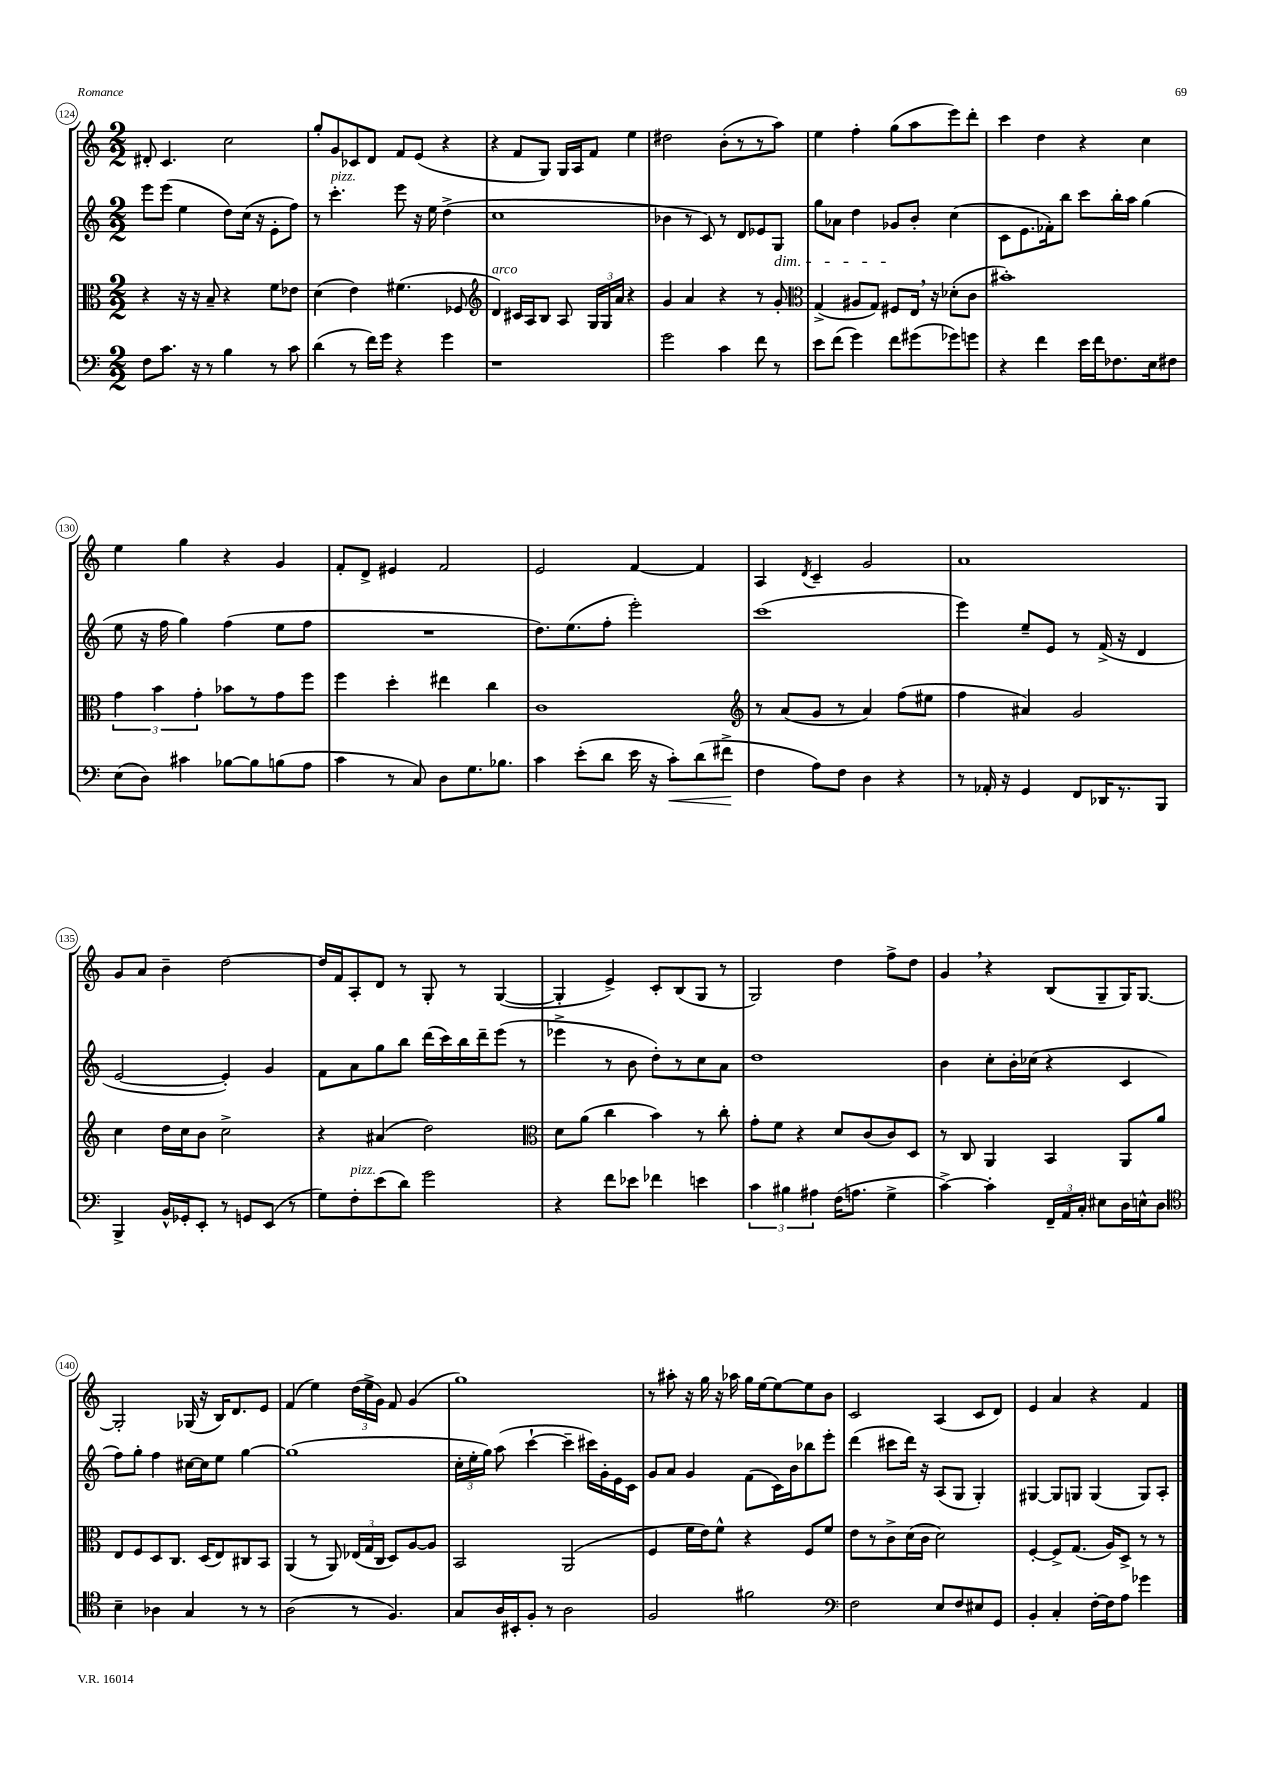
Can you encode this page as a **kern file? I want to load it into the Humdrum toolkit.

**kern	**kern	**kern	**kern
*staff4	*staff3	*staff2	*staff1
*clefF4	*clefC3	*clefG2	*clefG2
*k[]	*k[]	*k[]	*k[]
*M2/2	*M2/2	*M2/2	*M2/2
8F\L	4r	8eee\L	8d#'/
8.c\J	.	(8eee\J	4.c/
.	16r	4ee\	.
16r	16r	.	.
8r	8B~/	.	.
4B\	4r	8dd\L)	2cc\
.	.	(16cc\Jk	.
.	.	16r	.
8r	8f\L	8e'\L	.
8c\	8e-\J	8ff\J)	.
=	=	=	=
(4d\	(4d\	8r	8gg'/L
.	.	4.ccc'\	8g/
8r	4e\)	.	8c-/
16f\LL)	.	.	8d/J
16g\JJ	.	.	.
4r	(4.f#\	8eee\	8f/L
.	.	16r	(8e/J
.	.	16ee\	.
4g\	.	(4dd^\	4r
.	8F-/	.	.
=	=	=	=
*	*clefG2	*	*
1r	4d/)	1cc	4r
.	16c#/LL	.	8f/L
.	16A/J	.	.
.	8B/J	.	8G/J)
.	8A/	.	16G/LL
.	.	.	16A/J
.	24G/LL	.	8f/J
.	24G/	.	.
.	24a/JJ	.	.
.	4r	.	4ee\
=	=	=	=
2g\	4g/	4b-\	2dd#\
.	4a/	8r	.
.	.	8c/)	.
4c\	4r	8r	(8b'\L
.	.	8d/L	8r
8f\	8r	8e-/	8r
8r	8g'/	8G/J	8aa\J)
=	=	=	=
*	*clefC3	*	*
8e\L	(4G^/	8gg\L	4ee\
(8f\J	.	8a-\J	.
4g\)	8A#/L	4dd\	4ff'\
.	8G/J)	.	.
8f\L	8F#/L	8g-/L	(8gg\L
(8g#\	16E/Jk	8b'/J	8aa\
.	16r	.	.
8g-\)	(8d-'\L	(4cc\	8eee\)
8g\J	8c\J	.	8ddd'\J
=	=	=	=
4r	1b#')	8c\L	4ccc\
.	.	8.e\	.
4f\	.	.	4dd\
.	.	16f-'\k)	.
.	.	8bb\J	.
16e\LL	.	8ccc\L	4r
16f\J	.	.	.
8.F-\	.	16bb'\L	.
.	.	16aa\JJ	.
.	.	(4gg\	4cc\
16E\k	.	.	.
8F#\J	.	.	.
=	=	=	=
(8E\L	6g\	8ee\	4ee\
8D\J)	.	16r	.
.	6b\	.	.
.	.	16ff\	.
4c#\	.	4gg\)	4gg\
.	6g'\	.	.
[8B-\L	8b-\L	(4ff\	4r
8B-\]	8r	.	.
(8B\	8g\	8ee\L	4g/
8A\J	8ff\J	8ff\J	.
=	=	=	=
4c\	4ff\	1r	8f'/L
.	.	.	8d^/J
8r	4dd'\	.	4e#/
8C/)	.	.	.
8D\L	4ee#\	.	2f/
8.G\	.	.	.
.	4cc\	.	.
8.B-\J	.	.	.
=	=	=	=
4c\	1c	8.dd\L)	2e/
.	.	(8.ee\	.
(8e'\L	.	.	.
8d\J	.	8ff'\J	.
16e\	.	2eee'\)	[4f/
16r	.	.	.
8c'\L)	.	.	.
(8d\	.	.	4f/]
8f#^\J	.	.	.
=	=	=	=
*	*clefG2	*	*
4F\	8r	(1ccc	4A/
.	(8a/L	.	.
.	.	.	8qd/
8A\L)	8g/J	.	4c~/
8F\J	8r	.	.
4D\	4a/)	.	2g/
4r	(8ff\L	.	.
.	8ee#\J	.	.
=	=	=	=
8r	4ff\	4eee\)	1a
16AA-'/	.	.	.
16r	.	.	.
4GG/	4a#/)	8ee~/L	.
.	.	8e/J	.
8FF/L	2g/	8r	.
16DD-/K	.	(16f^/	.
8.r	.	16r	.
.	.	4d/	.
8BBB/J	.	.	.
=	=	=	=
4BBB^/	4cc\	[2e/	8g/L
.	.	.	8a/J
16BB^^/LL	16dd\LL	.	4b~\
16GG-'/J	16cc\J	.	.
8EE'/J	8b\J	.	.
8r	2cc^\	4e'/])	[2dd\
8GG/L	.	.	.
(8EE/J	.	4g/	.
8r	.	.	.
=	=	=	=
8G\L)	4r	8f\L	16dd/]LL
.	.	.	16f/J
8F'\	.	8a\	8A'/
(8e\	(4a#/	8gg\	8d/J
8d\J)	.	8bb\J	8r
2g\	2dd\)	(16ddd\LL	8G'/
.	.	16ccc\)	.
.	.	16bb\	8r
.	.	16ddd~\J	.
.	.	(8eee\J	([4G/
.	.	8r	.
=	=	=	=
*	*clefC3	*	*
4r	8d\L	4eee-^\	4G'/]
.	(8a\J	.	.
8f\L	4cc\	8r	4e^/)
8e-\J	.	8b\	.
4f-\	4b\)	8dd'\L)	8c'/L
.	.	8r	(8B/
4e\	8r	8cc\	8G/J
.	8cc'\	8a\J	8r
=	=	=	=
6c\	8g'\L	1dd	2G/)
.	8f\J	.	.
6B#\	.	.	.
.	4r	.	.
6A#\	.	.	.
(16F\LK	8d/L	.	4dd\
8.A\J	.	.	.
.	(8c/	.	.
4G^\	8c/)	.	8ff^\L
.	8D/J	.	8dd\J
=	=	=	=
[4c^\)	8r	4b\	4g/
.	8C/	.	.
4c'\]	4AA/	8cc'\L	4r
.	.	16b'\L	.
.	.	(16cc-\JJ	.
24FF~/LL	4BB/	4r	(8B/L
24AA/	.	.	.
24C'/JJ	.	.	.
8E#\L	.	.	8G~/
16D\L	8AA/L	4c/	16G/K)
16E^^\J	.	.	[8.G/J
8D\J	8a/J	.	.
=	=	=	=
*clefC4	*	*	*
4B~\	8E/L	8ff\L)	2G'/]
.	8F/	8gg'\J	.
4A-\	8D/	4ff\	.
.	8.C/J	.	.
4G/	.	[16cc#\LL	(16G-/
.	(16D/LK	16cc#\]J	16r
.	8E/)	8ee\J	16B/LK)
.	.	.	8.d/
8r	8C#/	[4gg\	.
8r	8BB/J	.	8e/J
=	=	=	=
(2A\	(4AA/	(1gg]	(4f/
.	8r	.	4ee\)
.	8AA/)	.	.
8r	(24E-/LL	.	(24dd\LL
.	24G/	.	24ee^\
.	24C/JJ	.	24g\JJ)
4.F/)	8D/L)	.	8f/
.	[8A/	.	(4g/
.	8A/]J	.	.
=	=	=	=
8G/L	2BB/	24cc'\LL	1gg)
.	.	24ee'\	.
.	.	24gg\JJ)	.
16A/L	.	(8aa\	.
16BB#'/J	.	.	.
8F'/J	.	[4ccc`\	.
8r	.	.	.
2A\	(2AA/	4ccc~\]	.
.	.	16ccc#\LL)	.
.	.	16g'\	.
.	.	16e\	.
.	.	16c\JJ	.
=	=	=	=
2F/	4F/	8g/L	8r
.	.	8a/J	8aa#'\
.	16f\LL	4g/	16r
.	16e\J)	.	16gg\
.	8f^^\J	.	16r
.	.	.	16aa-\
2f#\	4r	(8f\L	16gg\LL
.	.	.	[16ee\J
.	.	16c\L)	8ee\_
.	.	16b\J	.
.	8F/L	8bb-\	8ee\]
.	8f/J	8eee'\J	8b\J
=	=	=	=
*clefF4	*	*	*
2F\	8e\L	(4ddd\	2c/
.	8r	.	.
.	8c^\	8ccc#\L	.
.	(16d\L	16ddd\Jk)	.
.	16c\JJ	16r	.
8E/L	2d\)	(8A/L	(4A/
8F/	.	8G/J	.
8E#/	.	4G'/)	8c/L
8GG/J	.	.	8d/J)
=	=	=	=
4BB'/	[4F'/	[4G#/	4e/
4C'/	8F^/]L	8G#/]L	4a/
.	(8.G/J	8G/J	.
[16F'\LL	.	(4G/	4r
16F\]J	16A/LK)	.	.
8A\J	8D^/J	.	.
4g-\	8r	8G/L)	4f/
.	8r	8A'/J	.
==	==	==	==
*-	*-	*-	*-
